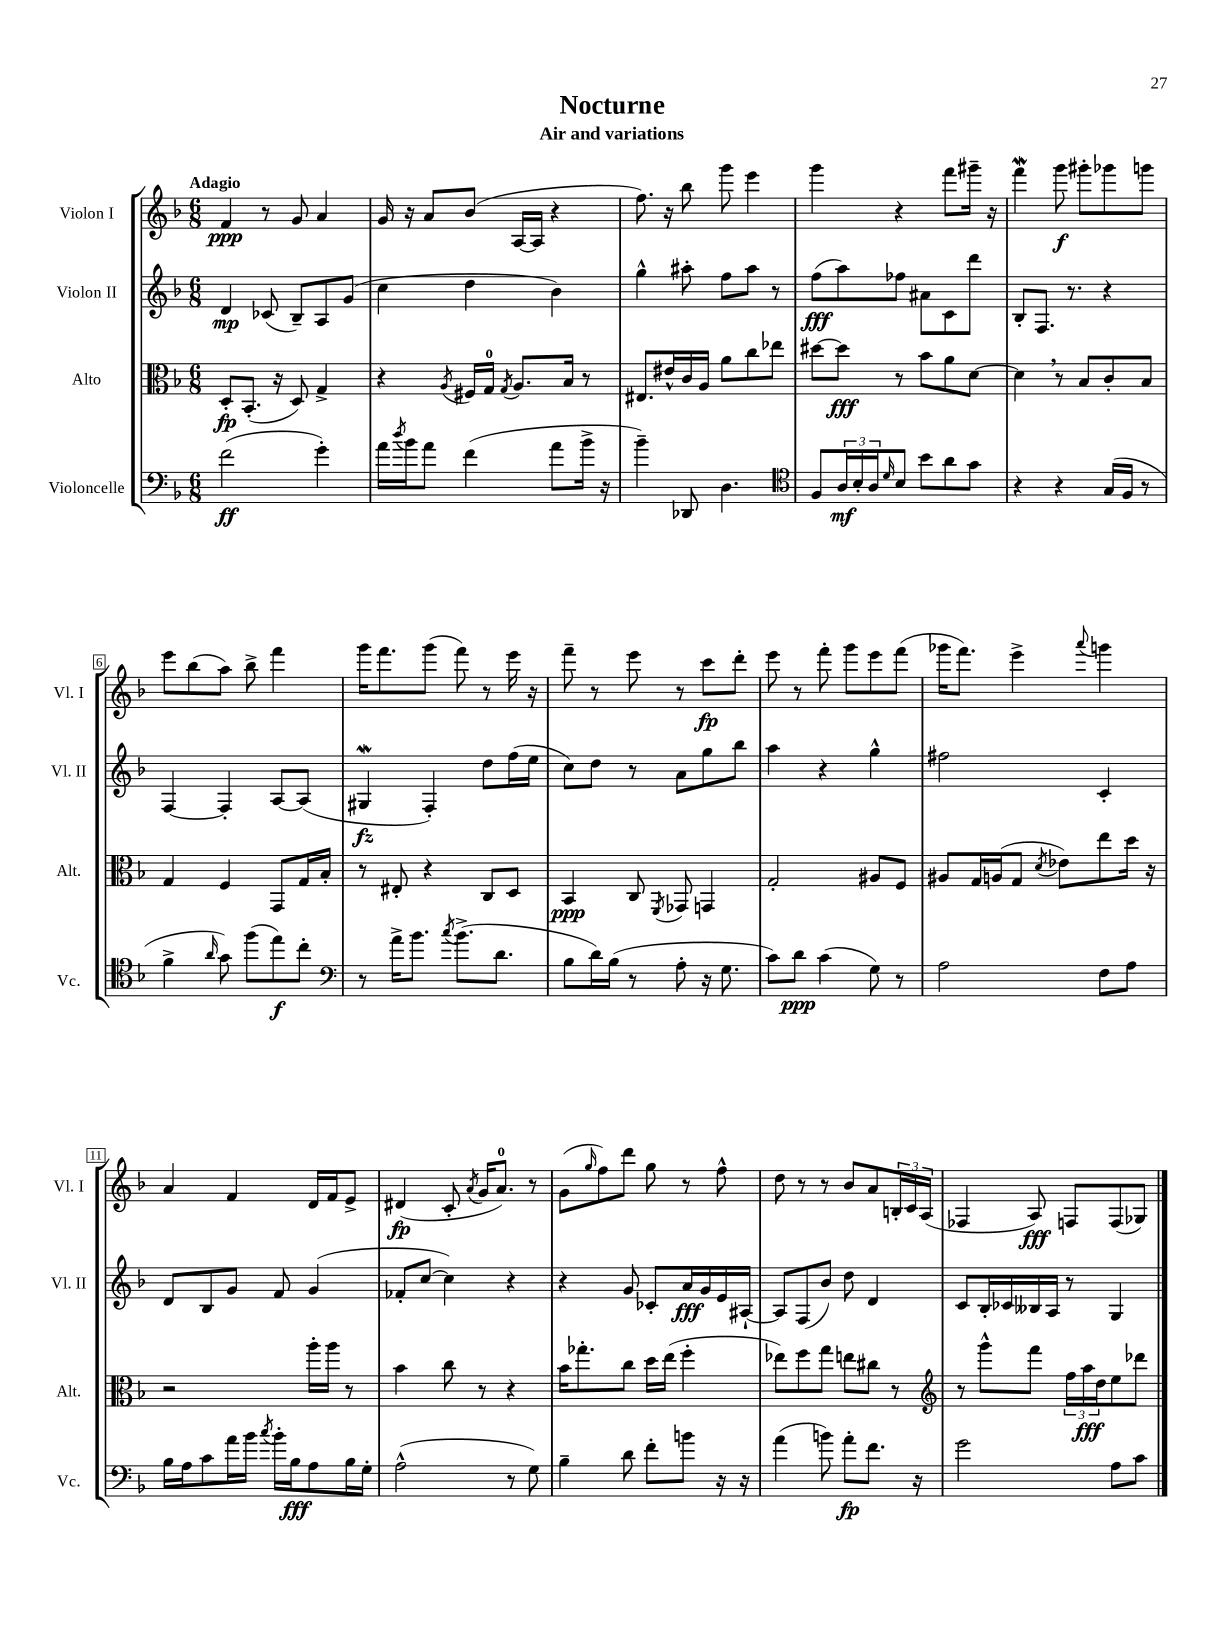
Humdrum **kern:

**kern	**kern	**kern	**kern
*staff4	*staff3	*staff2	*staff1
*clefF4	*clefC3	*clefG2	*clefG2
*k[b-]	*k[b-]	*k[b-]	*k[b-]
*M6/8	*M6/8	*M6/8	*M6/8
(2f	8D'	4d	4f
.	(8.BB-'	.	.
.	.	(8c-	8r
.	16r	.	.
.	8D)	8B-~)	8g
4g')	4G^	8A	4a
.	.	(8g	.
=	=	=	=
16a	4r	4cc	16g
8qdd	.	.	.
16b-	.	.	16r
8a	.	.	8a
.	8qA	.	.
(4f	16F#	4dd	(8b-
.	16G	.	.
.	8qG	.	.
.	8.A	.	[16A
.	.	.	16A]
8a	.	4b-)	4r
.	16B-	.	.
16b-^	8r	.	.
16r	.	.	.
=	=	=	=
4b-~)	8.E#	4gg^^	8.ff)
.	16e#^^	.	16r
8DD-	16c	8aa#'	8bb-
.	16A	.	.
4.D	8a	8ff	8ggg
.	8cc	8aa#	4eee
.	8ee-	8r	.
=	=	=	=
*clefC4	*	*	*
8F	[8dd#	(8ff	4ggg
24A	8dd#]	8aa)	.
24B-'	.	.	.
24A	.	.	.
16qqd	.	.	.
8B-	8r	8ff-	4r
8b-	8b-	8a#	.
8a	8a	8c	8fff
8g	[8d	8ddd	16ggg#~
.	.	.	16r
=	=	=	=
4r	4d]	8B-'	4fff
.	.	8.F	.
4r	8r	.	8ggg
.	.	8.r	.
.	8B-	.	8ggg#'
(16G	8c'	4r	8ggg-
16F	.	.	.
8r	8B-	.	8ggg
=	=	=	=
4f^	4G	[4F	8eee
.	.	.	(8bb-
16qqa	.	.	.
8g)	4F	4F']	8aa)
(8ff	.	.	8bb-^
8ee)	8GG	[8A	4fff
8cc'	16G	(8A]	.
.	16B-'	.	.
=	=	=	=
*clefF4	*	*	*
8r	8r	4G#	16ggg
.	.	.	8.fff
16a^	8E#'	.	.
8.b-	.	.	.
.	4r	4F')	(8ggg
8qcc	.	.	.
(8.b-^	.	.	8fff)
.	8C	8dd	8r
8.d	.	.	.
.	8D	(16ff	16eee
.	.	16ee	16r
=	=	=	=
8B-	4BB-	8cc)	8fff~
16d)	.	8dd	8r
(16B-	.	.	.
8r	8C	8r	8eee
.	8qFF	.	.
8A'	8GG-	8a	8r
16r	4GG	8gg	8ccc
8.G	.	.	.
.	.	8bb-	8ddd'
=	=	=	=
8c)	2G'	4aa	8eee
8d	.	.	8r
(4c	.	4r	8fff'
.	.	.	8ggg
8G)	8A#	4gg^^	8eee
8r	8F	.	(8fff
=	=	=	=
2A	8A#	2ff#	16ggg-
.	.	.	8.fff)
.	16G	.	.
.	(16A	.	.
.	8G	.	4eee^
.	8qd	.	.
.	8e-)	.	.
.	.	.	8qqaaa
8F	8ee	4c'	4ggg
8A	16dd	.	.
.	16r	.	.
=	=	=	=
16B-	2r	8d	4a
16A	.	.	.
8c	.	8B-	.
16a	.	8g	4f
16b-	.	.	.
8qcc	.	.	.
16b-'	.	8f	.
16B-	.	.	.
8A	16aa'	(4g	16d
.	16aa	.	16f
16B-	8r	.	8e^
16G'	.	.	.
=	=	=	=
(2A^^	4b-	8f-'	(4d#
.	.	[8cc	.
.	8cc	4cc])	8c'
.	.	.	8qa
.	8r	.	16g
.	.	.	8.a)
8r	4r	4r	.
8G)	.	.	8r
=	=	=	=
4B-~	16b-	4r	(8g
.	8.gg-'	.	.
.	.	.	16qqgg
.	.	.	8ff)
8d	8cc	8g	8ddd
8f'	16dd	8c-'	8gg
.	(16ee	.	.
8b	4ff'	16a	8r
.	.	16g	.
16r	.	16e	8ff^^
16r	.	[16A#`	.
=	=	=	=
(4a	8ee-)	8A#]	8dd
.	8ff	(8F	8r
8b)	8gg	8b-)	8r
8a'	8ee	8dd	8b-
8.f	8cc#	4d	8a
.	8r	.	24B'
.	.	.	24c
16r	.	.	.
.	.	.	(24A
=	=	=	=
*	*clefG2	*	*
2g	8r	8c	4F-
.	8ggg^^	16B-'	.
.	.	16c-	.
.	8fff	16B--	8A)
.	.	16A	.
.	24ff	8r	8F
.	24aa	.	.
.	24dd	.	.
8A	8ee	4G	(8F
8c	8ddd-	.	8G-)
==	==	==	==
*-	*-	*-	*-
